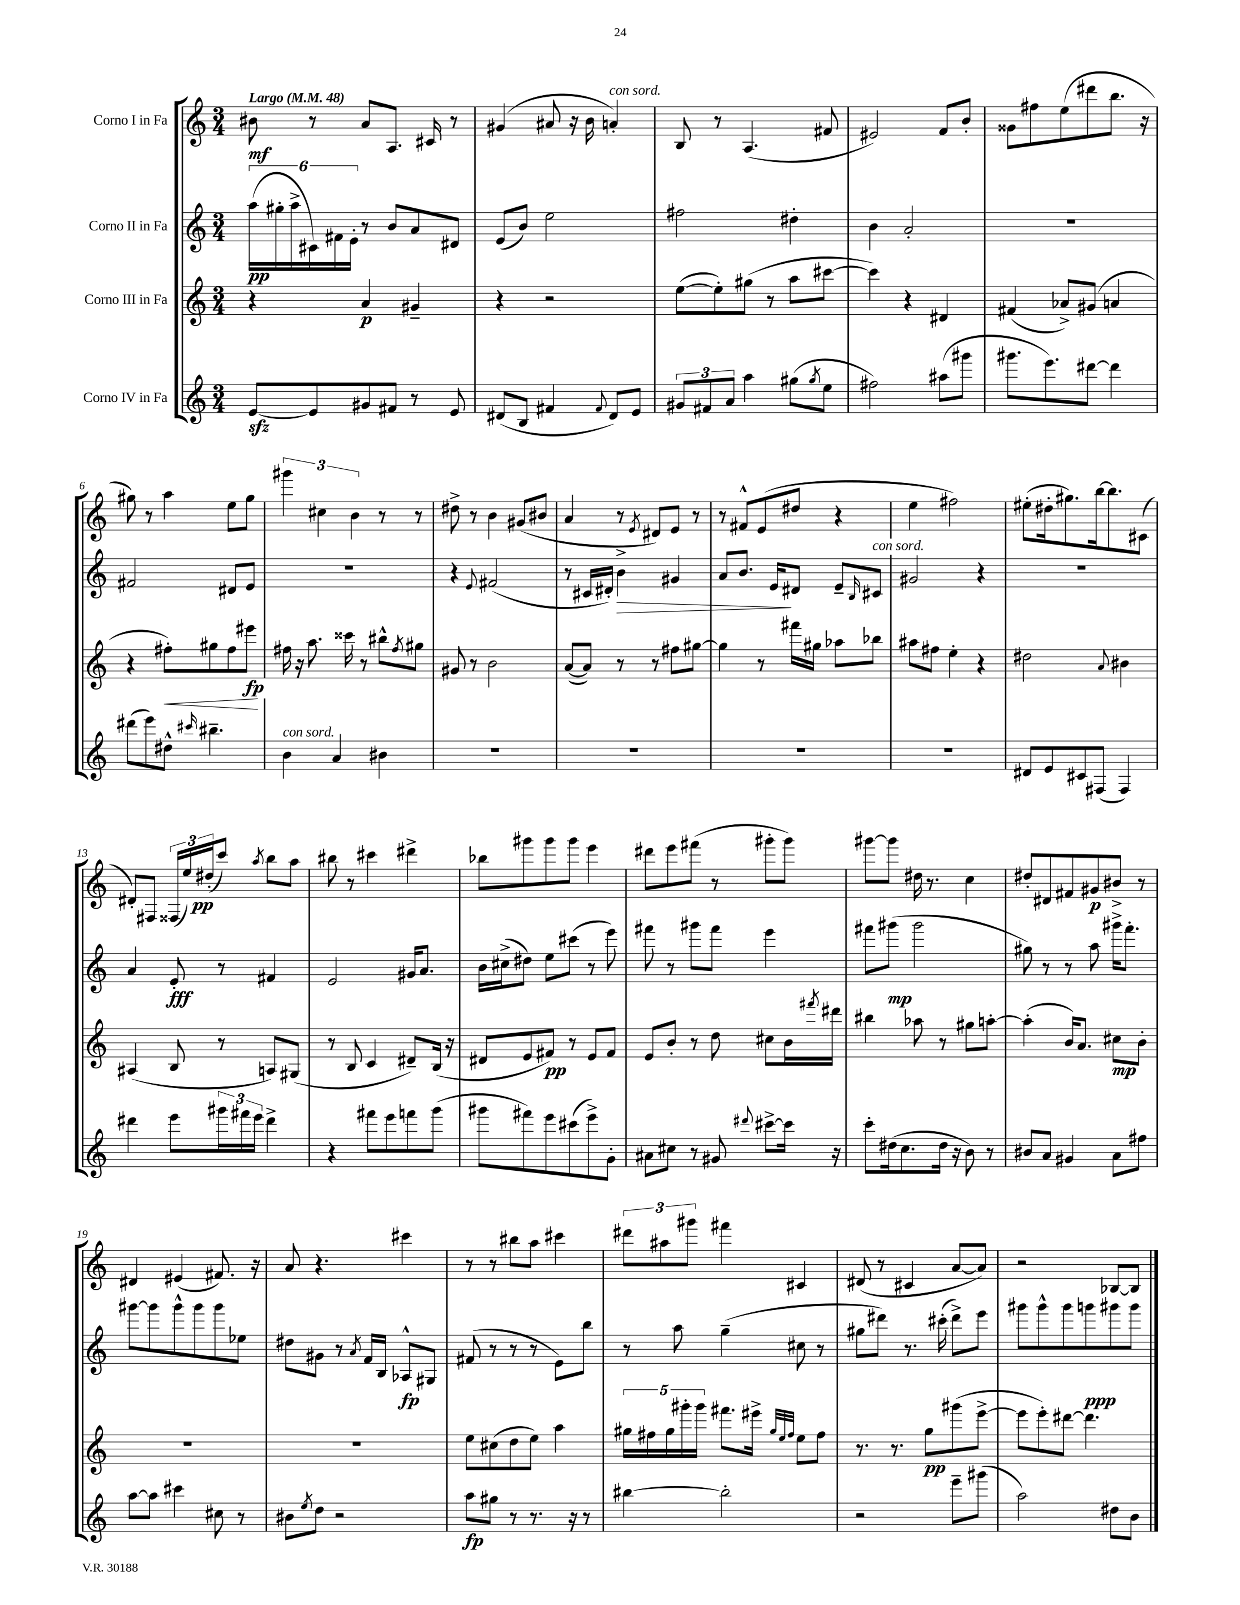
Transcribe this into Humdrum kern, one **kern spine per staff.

**kern	**kern	**kern	**kern
*staff4	*staff3	*staff2	*staff1
*clefG2	*clefG2	*clefG2	*clefG2
*k[]	*k[]	*k[]	*k[]
*M3/4	*M3/4	*M3/4	*M3/4
*MM48	*MM48	*MM48	*MM48
[8e	4r	(24aa	8b#
.	.	24gg#'	.
.	.	24aa^	.
8e]	.	24c#)	8r
.	.	24f#	.
.	.	24e'	.
8g#	4a	8r	8a
8f#	.	8b	8.A
8r	4g#~	8a	.
.	.	.	16c#
8e	.	8d#	8r
=	=	=	=
(8d#	4r	(8e	(4g#
8B	.	8b)	.
4f#	2r	2ee	8a#
.	.	.	16r
.	.	.	16b
8qqf#	.	.	.
8d#)	.	.	4a')
8e	.	.	.
=	=	=	=
12g#	([8ee	2ff#	8B
12f#	.	.	.
.	8ee'])	.	8r
12a	.	.	.
4aa	(8gg#	.	(4.A
.	8r	.	.
(8gg#	8aa	4dd#'	.
8qgg#	.	.	.
8ee	[8ccc#	.	8f#
=	=	=	=
2ff#)	4ccc#])	4b	2e#)
.	4r	2a'	.
(8aa#	4d#	.	8f
8ggg#	.	.	8b'
=	=	=	=
8.ggg#	(4f#	2.r	8g##
.	.	.	8ff#
8.eee)	.	.	.
.	8a-^)	.	(8ee
[8ddd#	(8g#	.	8ddd#
4ddd#]	4a	.	8.bb
.	.	.	16r
=	=	=	=
(8ddd#	4r	2f#	8gg#)
8eee)	.	.	8r
8dd#^^	8ff#')	.	4aa
16qqccc#	.	.	.
4.bb#~	8gg#	.	.
.	8ff#	8d#	8ee
.	8eee#	8e	8gg#
=	=	=	=
4b	16ff#	2.r	6ggg#
.	16r	.	.
.	8.aa	.	.
.	.	.	6cc#
4a	.	.	.
.	16ccc##	.	.
.	.	.	6b
.	8r	.	.
4b#	8bb#^^	.	8r
.	8qff#	.	.
.	8gg#	.	8r
=	=	=	=
2.r	8g#	4r	8dd#^
.	8r	.	8r
.	.	8qqe	.
.	2b	(2f#	4b
.	.	.	(8g#
.	.	.	8b#
=	=	=	=
2.r	([8a	8r	4a
.	8a])	16c#	.
.	.	16d#')	.
.	8r	4b^	8r
.	.	.	8qe
.	8r	.	8d#)
.	8ff#	4g#	8e
.	[8gg#	.	8r
=	=	=	=
2.r	4gg#]	8a	8r
.	.	8.b	8f#^^
.	8r	.	(8e
.	.	16e	.
.	16fff#	8d#	8dd#
.	16gg#	.	.
.	8aa-	8e~	4r
.	.	16qqB	.
.	8bb-	8c#	.
=	=	=	=
2.r	8aa#	2g#	4ee
.	8ff#	.	.
.	4ee'	.	2ff#)
.	4r	4r	.
=	=	=	=
8d#	2dd#	2.r	(8ee#'
8e	.	.	16dd#'
.	.	.	8.gg#)
8c#	.	.	.
(8F#	.	.	[16bb
.	.	.	8.bb]
.	8qqa	.	.
4F#)	4b#	.	.
.	.	.	(8c#
=	=	=	=
4ddd#	(4A#	4a	8d#')
.	.	.	8F#
8eee	8B	8e'	(24F##
.	.	.	24ee)
.	.	.	(24dd#'
24ggg#	8r	8r	8ccc)
24fff#	.	.	.
24eee	.	.	.
.	.	.	8qaa
4ddd#^	8A)	4f#	8bb
.	(8G#	.	8aa
=	=	=	=
4r	8r	2e	8bb#
.	8B	.	8r
8fff#	4c	.	4ccc#
8eee	.	.	.
8fff	8d#~)	16g#	4ddd#^
.	.	8.a	.
(8ggg	(16B	.	.
.	16r	.	.
=	=	=	=
8ggg#	8d#	16b	8bb-
.	.	(16cc#^	.
8fff#)	8e	8dd#)	8ggg#
8eee	8f#)	8ee	8ggg#
(8ccc#	8r	(8ccc#	8ggg#
8eee^)	8e	8r	4eee
8g'	8f#	8eee)	.
=	=	=	=
8a#	8e	8fff#	8ddd#
8cc#	8b'	8r	8eee
8r	8r	8ggg#	(8fff#
8g#	8dd	8fff#	8r
8qqddd#	.	.	.
[8ccc#^	8cc#	4eee	8ggg#'
16ccc#]	16b	.	8ggg#)
.	8qfff#	.	.
16r	16ddd#	.	.
=	=	=	=
8ccc'	4bb#	8fff#	[8ggg#
(16dd#	.	(8ggg#	8ggg#]
8.cc	.	.	.
.	8aa-	2ggg#	16dd#
.	.	.	8.r
16dd#	8r	.	.
16r	.	.	.
8b)	8gg#	.	4cc
8r	[8aa'	.	.
=	=	=	=
8b#	(4aa']	8gg#)	8dd#'
8a	.	8r	8d#
4g#	16b)	8r	8f#
.	8.a	.	.
.	.	8aa	8g#
8a	8cc#	16ggg#^	8b#^
.	.	8.fff'	.
8ff#	8b'	.	8r
=	=	=	=
[8aa	2.r	[8ggg#	4d#
8aa]	.	8ggg#]	.
4ccc#	.	8ggg#^^	(4e#
.	.	8ggg#	.
8cc#	.	8ggg#	8.f#)
8r	.	8ee-	.
.	.	.	16r
=	=	=	=
8b#	2.r	8dd#	8a
8qee	.	.	.
8dd	.	8g#	4.r
2r	.	8r	.
.	.	8qa	.
.	.	16f	.
.	.	16B	.
.	.	8A-^^	4ccc#
.	.	8G#	.
=	=	=	=
8aa	8ee	(8f#	8r
8gg#	(8cc#	8r	8r
8r	8dd	8r	8bb#
8.r	8ee)	8r	8aa
.	4aa	8e)	4ccc#
16r	.	.	.
8r	.	8bb	.
=	=	=	=
[4bb#	20gg#	8r	12ddd#
.	20ff#	.	.
.	.	.	12aa#
.	20gg#	.	.
.	.	8aa	.
.	20ggg#'	.	.
.	.	.	12ggg#
.	20ggg#	.	.
2bb#']	8.fff#	(4gg~	4fff#
.	16eee#^	.	.
.	32qqgg#	.	.
.	32qqee	.	.
.	32qqff#	.	.
.	8ee	8cc#	4c#
.	8ff#	8r	.
=	=	=	=
2r	8.r	8gg#	(8d#
.	.	8ddd#)	8r
.	8.r	.	.
.	.	8.r	4c#
.	8gg	.	.
.	.	(16ccc#'	.
8eee~	(8ggg#	8ddd#^)	[8a
(8ggg#	[8eee^	8eee	8a])
=	=	=	=
2aa)	8eee]	8ggg#	2r
.	8eee')	8ggg#^^	.
.	[8ddd#	8ggg#	.
.	4.ddd#]	8ggg	.
8dd#	.	8ggg#	[8B-
8b	.	8ggg#	8B-]
==	==	==	==
*-	*-	*-	*-
